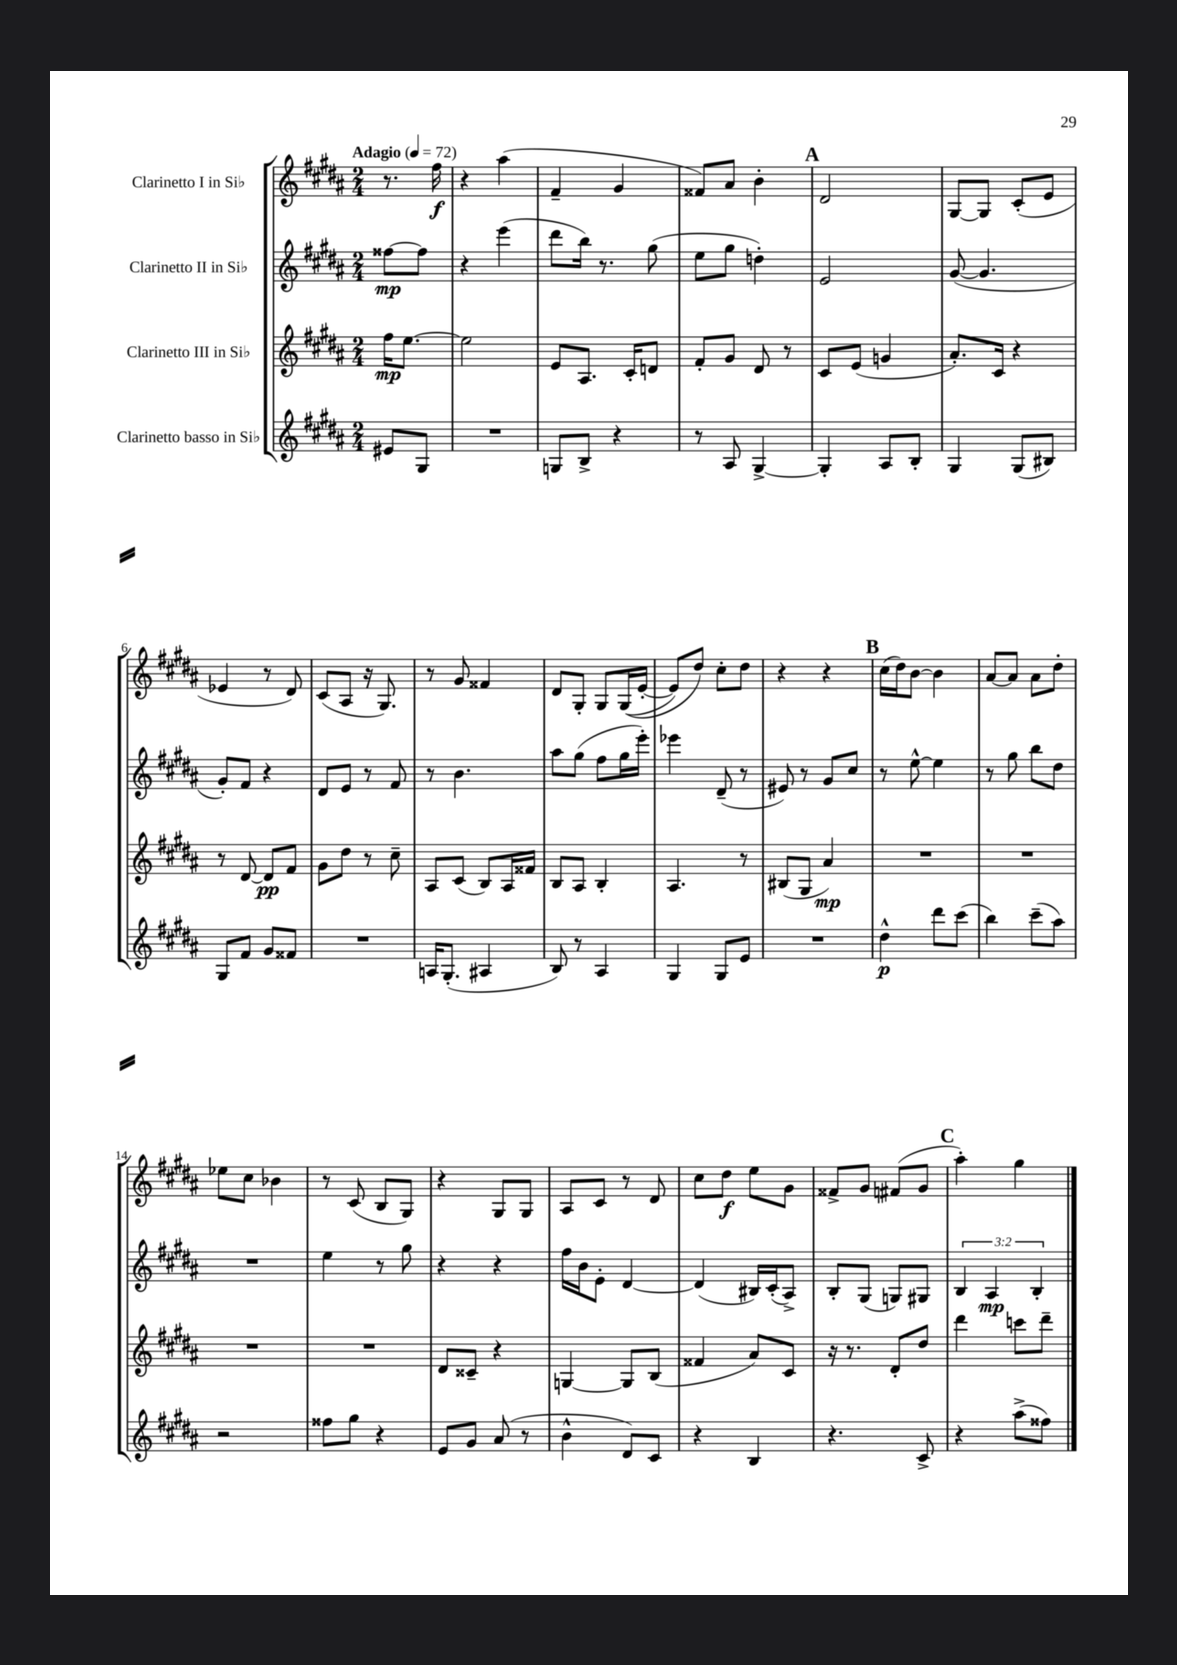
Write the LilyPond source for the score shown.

<<
\new StaffGroup <<
\new Staff = "s0" \with { instrumentName = "Clarinetto I in Sib" } {
    \clef treble \key b \major \numericTimeSignature \time 2/4 \partial 4 \tempo "Adagio" 4 = 72
    r8. fis''16\f |
    r4 ais''4( |
    fis'4-- gis'4 |
    fisis'8) ais'8 b'4-. |
    \mark \markup { \bold "A" } dis'2 |
    gis8~ gis8 cis'8-.( e'8 |
    ees'4 r8 dis'8) |
    cis'8( ais8 r16 gis8.) |
    r8 gis'8 fisis'4 |
    dis'8 gis8-. gis8 gis16(\( e'16~-. |
    e'8) dis''8\) cis''8-. dis''8 |
    r4 r4 |
    \mark \markup { \bold "B" } cis''16( dis''16) b'8~ b'4 |
    ais'8~ ais'8 ais'8 dis''8-. |
    ees''8 cis''8 bes'4 |
    r8 cis'8( b8 gis8) |
    r4 gis8 gis8 |
    ais8 cis'8 r8 dis'8 |
    cis''8 dis''8\f e''8 gis'8 |
    fisis'8-> gis'8 fis'8( gis'8 |
    \mark \markup { \bold "C" } ais''4-.) gis''4 \bar "|." |
}
\new Staff = "s1" \with { instrumentName = "Clarinetto II in Sib" } {
    \clef treble \key b \major \numericTimeSignature \time 2/4 \override Staff.TupletNumber.text = #tuplet-number::calc-fraction-text \partial 4
    fisis''8~\mp fisis''8 |
    r4 e'''4( |
    dis'''8 b''16) r8. gis''8( |
    e''8 gis''8 d''4-.) |
    \mark \markup { \bold "A" } e'2 |
    gis'8~( gis'4. |
    gis'8-.) fis'8 r4 |
    dis'8 e'8 r8 fis'8 |
    r8 b'4. |
    ais''8 gis''8( fis''8 gis''16 e'''16-.) |
    ees'''4 dis'8--( r8 |
    eis'8) r8 gis'8 cis''8 |
    \mark \markup { \bold "B" } r8 e''8~-^ e''4 |
    r8 gis''8 b''8 dis''8 |
    R2 |
    e''4 r8 gis''8 |
    r4 r4 |
    fis''16 b'16 e'8-. dis'4~ |
    dis'4( bis16) cis'16-.( ais8->) |
    b8-. gis8( g8) gis8 |
    \mark \markup { \bold "C" } \tuplet 3/2 { b4 ais4\mp b4-. } \bar "|." |
}
\new Staff = "s2" \with { instrumentName = "Clarinetto III in Sib" } {
    \clef treble \key b \major \numericTimeSignature \time 2/4 \partial 4
    fis''16\mp e''8.~ |
    e''2 |
    e'8 ais8. cis'16-. d'8 |
    fis'8-. gis'8 dis'8 r8 |
    \mark \markup { \bold "A" } cis'8 e'8( g'4 |
    ais'8.-.) cis'16 r4 |
    r8 dis'8~ dis'8\pp fis'8 |
    gis'8 dis''8 r8 cis''8-- |
    ais8 cis'8( b8) ais16 fisis'16 |
    b8 ais8 b4-. |
    ais4. r8 |
    bis8( gis8 ais'4\mp) |
    \mark \markup { \bold "B" } R2 |
    R2 |
    R2 |
    R2 |
    dis'8 cisis'8-- r4 |
    g4~ g8 b8( |
    fisis'4 ais'8) cis'8 |
    r16 r8. dis'8-. dis''8 |
    \mark \markup { \bold "C" } dis'''4 c'''8 dis'''8-- \bar "|." |
}
\new Staff = "s3" \with { instrumentName = "Clarinetto basso in Sib" } {
    \clef treble \key b \major \numericTimeSignature \time 2/4 \partial 4
    eis'8 gis8 |
    R2 |
    g8 b8-> r4 |
    r8 ais8 gis4~-> |
    \mark \markup { \bold "A" } gis4-. ais8 b8-. |
    gis4 gis8( bis8) |
    gis8 fis'8 gis'8 fisis'8 |
    R2 |
    a16 gis8.-.( ais4 |
    b8) r8 ais4 |
    gis4 gis8 e'8 |
    R2 |
    \mark \markup { \bold "B" } dis''4-^\p dis'''8 cis'''8( |
    b''4) cis'''8--( ais''8) |
    r2 |
    fisis''8 gis''8 r4 |
    e'8 gis'8 ais'8( r8 |
    b'4-^ dis'8) cis'8 |
    r4 b4 |
    r4. cis'8-> |
    \mark \markup { \bold "C" } r4 ais''8->( fisis''8) \bar "|." |
}
>>
>>
